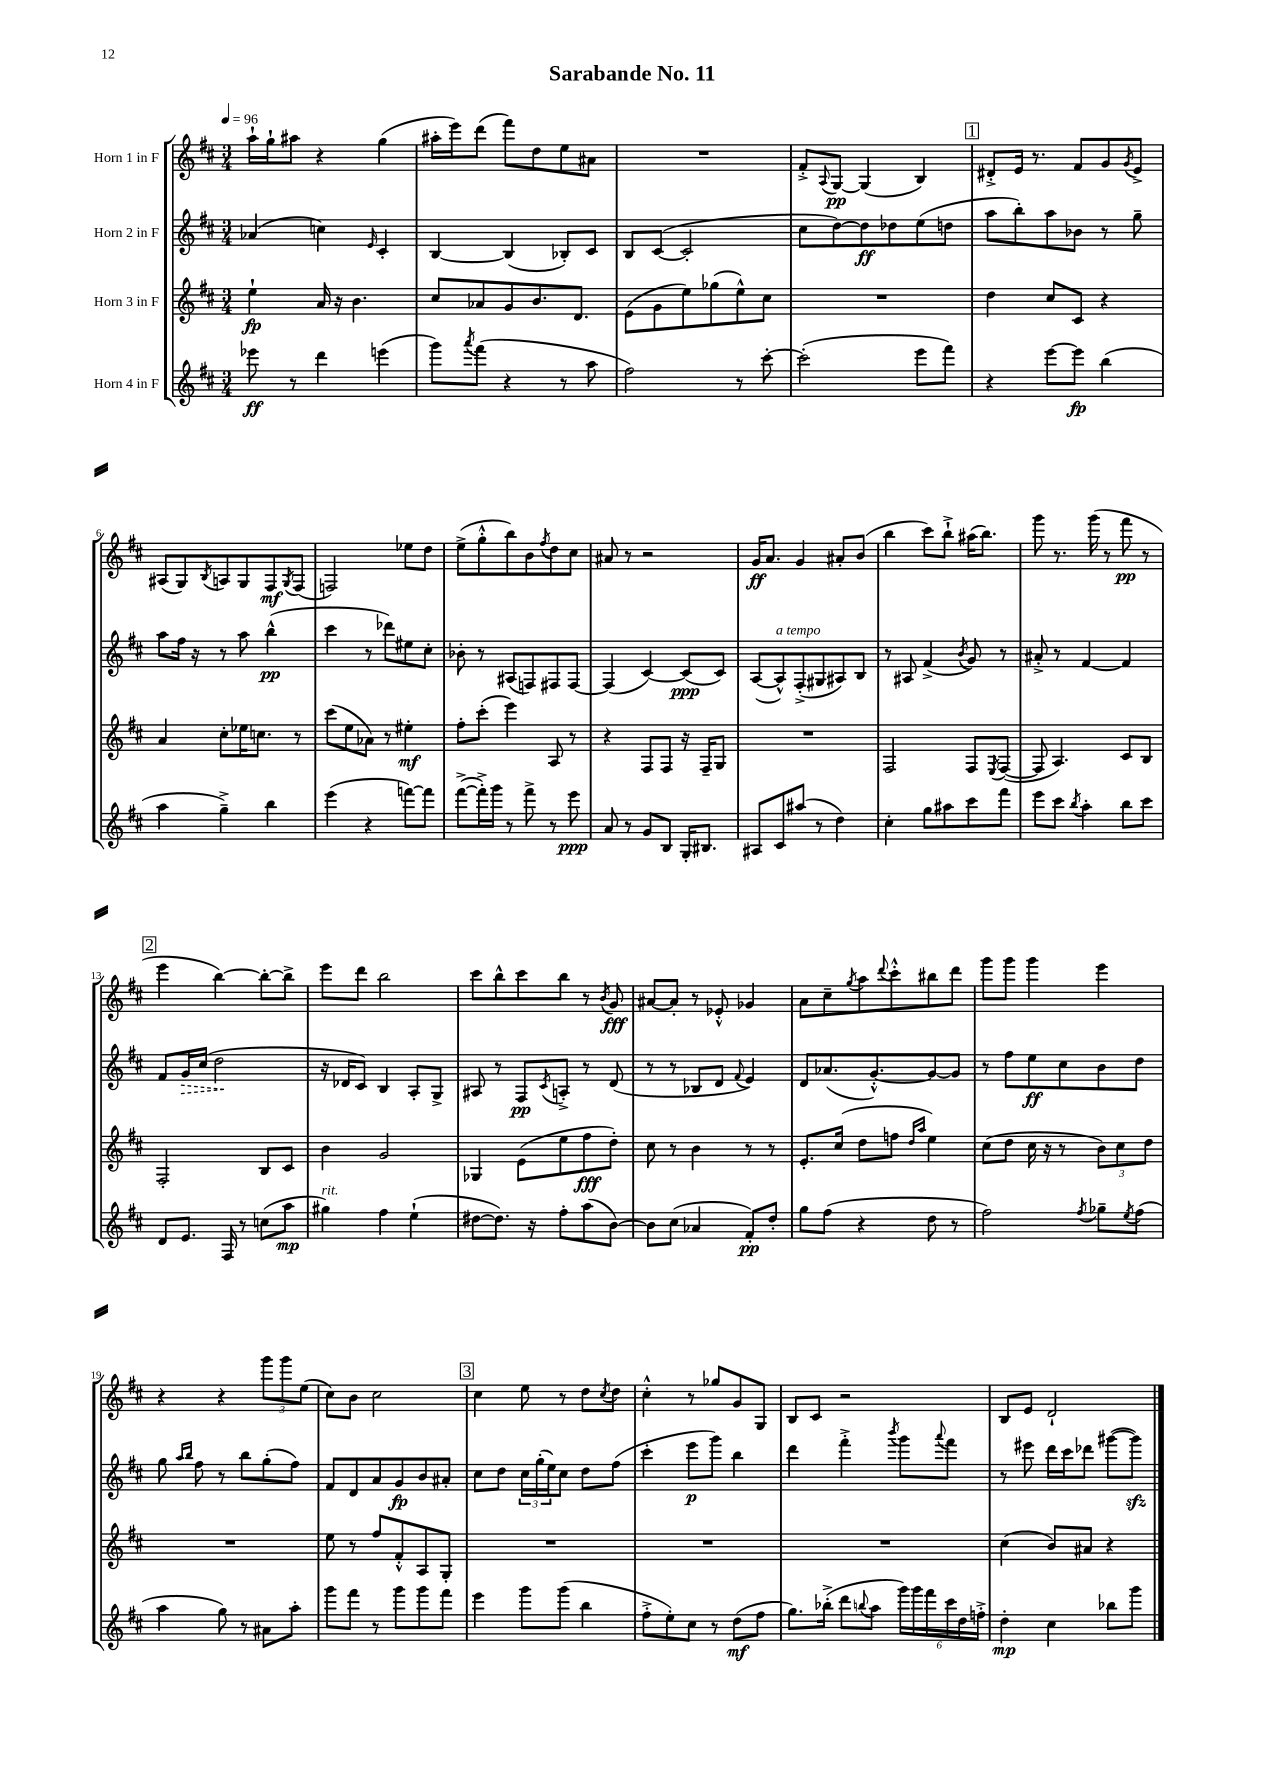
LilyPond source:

\header { title = "Sarabande No. 11" }
<<
\new StaffGroup <<
\new Staff = "s0" \with { instrumentName = "Horn 1 in F" } {
    \clef treble \key d \major \numericTimeSignature \time 3/4 \tempo 4 = 96
    a''16-! g''16-! ais''8 r4 g''4( |
    ais''16-. e'''16) d'''8( fis'''8) d''8 e''8 ais'8 |
    R2. |
    fis'8-.-> \appoggiatura { a8 } g8~\pp g4( b4) |
    \mark \markup { \box "1" } dis'8-.-> e'16 r8. fis'8 g'8 \acciaccatura { g'8 } e'8-> |
    ais8( g8) \acciaccatura { b8 } a8 g8 fis8\mf \acciaccatura { g8 } fis8( |
    f2) ees''8 d''8 |
    e''8->( g''8-.-^ b''8) b'8 \acciaccatura { fis''8 } d''8 cis''8 |
    ais'8 r8 r2 |
    g'16\ff a'8. g'4 ais'8-. b'8( |
    b''4 cis'''8) b''8-!-> ais''16( b''8.) |
    g'''8 r8. g'''16( r8 fis'''8\pp r8 |
    \mark \markup { \box "2" } e'''4 b''4~) b''8~-. b''8-> |
    e'''8 d'''8 b''2 |
    cis'''8 b''8-^ cis'''8 b''8 r8 \acciaccatura { b'8 } g'8\fff |
    ais'8~ ais'8-. r8 ees'8-.-^ ges'4 |
    a'8 cis''8-- \acciaccatura { g''8 } a''8 \appoggiatura { d'''8 } cis'''8-.-^ bis''8 d'''8 |
    g'''8 g'''8 g'''4 e'''4 |
    r4 r4 \tuplet 3/2 { g'''8 g'''8 e''8( } |
    cis''8) b'8 cis''2 |
    \mark \markup { \box "3" } cis''4 e''8 r8 d''8 \acciaccatura { cis''8 } d''8 |
    cis''4-.-^ r8 ges''8 g'8 g8 |
    b8 cis'8 r2 |
    b8 e'8 d'2-! \bar "|." |
}
\new Staff = "s1" \with { instrumentName = "Horn 2 in F" } {
    \clef treble \key d \major \numericTimeSignature \time 3/4
    aes'4( c''4) \grace { e'16 } cis'4-. |
    b4~ b4( bes8-.) cis'8 |
    b8 cis'8~( cis'2-. |
    cis''8 d''8~) d''8\ff des''8 e''8( d''8 |
    \mark \markup { \box "1" } a''8 b''8-.) a''8 bes'8 r8 g''8-- |
    a''8 fis''16 r16 r8 a''8 b''4-^\pp( |
    cis'''4 r8 des'''8) eis''8 cis''8-. |
    bes'8-. r8 ais8( f8) fis8 fis8~ |
    fis4( cis'4~) cis'8\ppp( cis'8) |
    a8~( a8-^^\markup { \italic "a tempo" }) fis8-.->( gis8 ais8) b8 |
    r8 ais8 fis'4->( \acciaccatura { b'8 } g'8) r8 |
    ais'8-.-> r8 fis'4~ fis'4 |
    \mark \markup { \box "2" } fis'8 \once \override Hairpin.style = #'dashed-line g'16\> cis''16( d''2\! |
    r16 des'16 cis'8) b4 a8-. g8-> |
    ais8 r8 fis8\pp \acciaccatura { cis'8 } a8-.-> r8 d'8( |
    r8 r8 bes8 d'8 \appoggiatura { fis'8 } e'4) |
    d'8 aes'8.( g'8.~-.-^) g'8~ g'8 |
    r8 fis''8 e''8\ff cis''8 b'8 d''8 |
    g''8 \grace { a''16 b''16 } fis''8 r8 b''8 g''8-.( fis''8) |
    fis'8 d'8 a'8 g'8\fp b'8 ais'8-. |
    \mark \markup { \box "3" } cis''8 d''8 \tuplet 3/2 { cis''16 g''16-.( e''16) } cis''8 d''8 fis''8( |
    cis'''4-. e'''8\p g'''8) b''4 |
    d'''4 fis'''4-.-> \acciaccatura { b'''8 } g'''8 \appoggiatura { a'''8 } fis'''8 |
    r8 eis'''8 d'''16 cis'''16 des'''8 gis'''8~( gis'''8\sfz) \bar "|." |
}
\new Staff = "s2" \with { instrumentName = "Horn 3 in F" } {
    \clef treble \key d \major \numericTimeSignature \time 3/4
    e''4-!\fp a'16 r16 b'4. |
    cis''8 aes'8 g'8 b'8. d'8. |
    e'8( g'8 e''8) ges''8( e''8-^) cis''8 |
    R2. |
    \mark \markup { \box "1" } d''4 cis''8 cis'8 r4 |
    a'4 cis''8-. ees''16 c''8. r8 |
    cis'''8( e''8 aes'8) r8 eis''4-.\mf |
    fis''8-. cis'''8-.( e'''4) a8 r8 |
    r4 fis8 fis8 r16 fis16-- g8 |
    R2. |
    fis2 fis8 \acciaccatura { e8 } fis8~( |
    fis8 a4.) cis'8 b8 |
    \mark \markup { \box "2" } fis2-. b8 cis'8 |
    b'4 g'2 |
    ges4 e'8( e''8 fis''8\fff d''8-.) |
    cis''8 r8 b'4 r8 r8 |
    e'8.-. cis''16( d''8 f''8 \grace { d''16 a''16 } e''4) |
    cis''8( d''8 cis''16 r16 r8 \tuplet 3/2 { b'8) cis''8 d''8 } |
    R2. |
    e''8 r8 fis''8 fis'8-.-^ a8 g8-. |
    \mark \markup { \box "3" } R2. |
    R2. |
    R2. |
    cis''4( b'8) ais'8 r4 \bar "|." |
}
\new Staff = "s3" \with { instrumentName = "Horn 4 in F" } {
    \clef treble \key d \major \numericTimeSignature \time 3/4
    ees'''8\ff r8 d'''4 e'''4( |
    g'''8) \acciaccatura { a'''8 } fis'''8( r4 r8 a''8 |
    fis''2) r8 cis'''8~-. |
    cis'''2-.( e'''8 fis'''8) |
    \mark \markup { \box "1" } r4 e'''8~ e'''8\fp b''4( |
    a''4 g''4--->) b''4 |
    e'''4( r4 f'''8~) f'''8 |
    fis'''8~->( fis'''16-.->) g'''16 r8 fis'''8-> r8 e'''8\ppp |
    a'8 r8 g'8 b8 g16-. bis8. |
    ais8 cis'8 ais''8( r8 d''4) |
    cis''4-. g''8 ais''8 cis'''8 fis'''8 |
    e'''8 cis'''8 \acciaccatura { b''8 } a''4-. b''8 cis'''8 |
    \mark \markup { \box "2" } d'8 e'8. fis16 r8 c''8( a''8\mp |
    gis''4^\markup { \italic "rit." }) fis''4 e''4-!( |
    dis''8~ dis''8.) r16 fis''8-. a''8( b'8~) |
    b'8 cis''8( aes'4 fis'8-.\pp) d''8-. |
    g''8 fis''8( r4 d''8 r8 |
    fis''2) \acciaccatura { fis''8 } ges''8-- \acciaccatura { e''8 } fis''8( |
    a''4 g''8) r8 ais'8 a''8-. |
    g'''8 fis'''8 r8 g'''8 g'''8 fis'''8 |
    \mark \markup { \box "3" } e'''4 g'''8 g'''8( b''4 |
    fis''8-.-> e''8-.) cis''8 r8 d''8\mf( fis''8 |
    g''8.) bes''16-.->( d'''8 \appoggiatura { b''8 } a''8 \tuplet 6/4 { g'''16) g'''16 fis'''16 cis'''16 d''16 f''16-.-> } |
    d''4-.\mp cis''4 bes''8 g'''8 \bar "|." |
}
>>
>>
